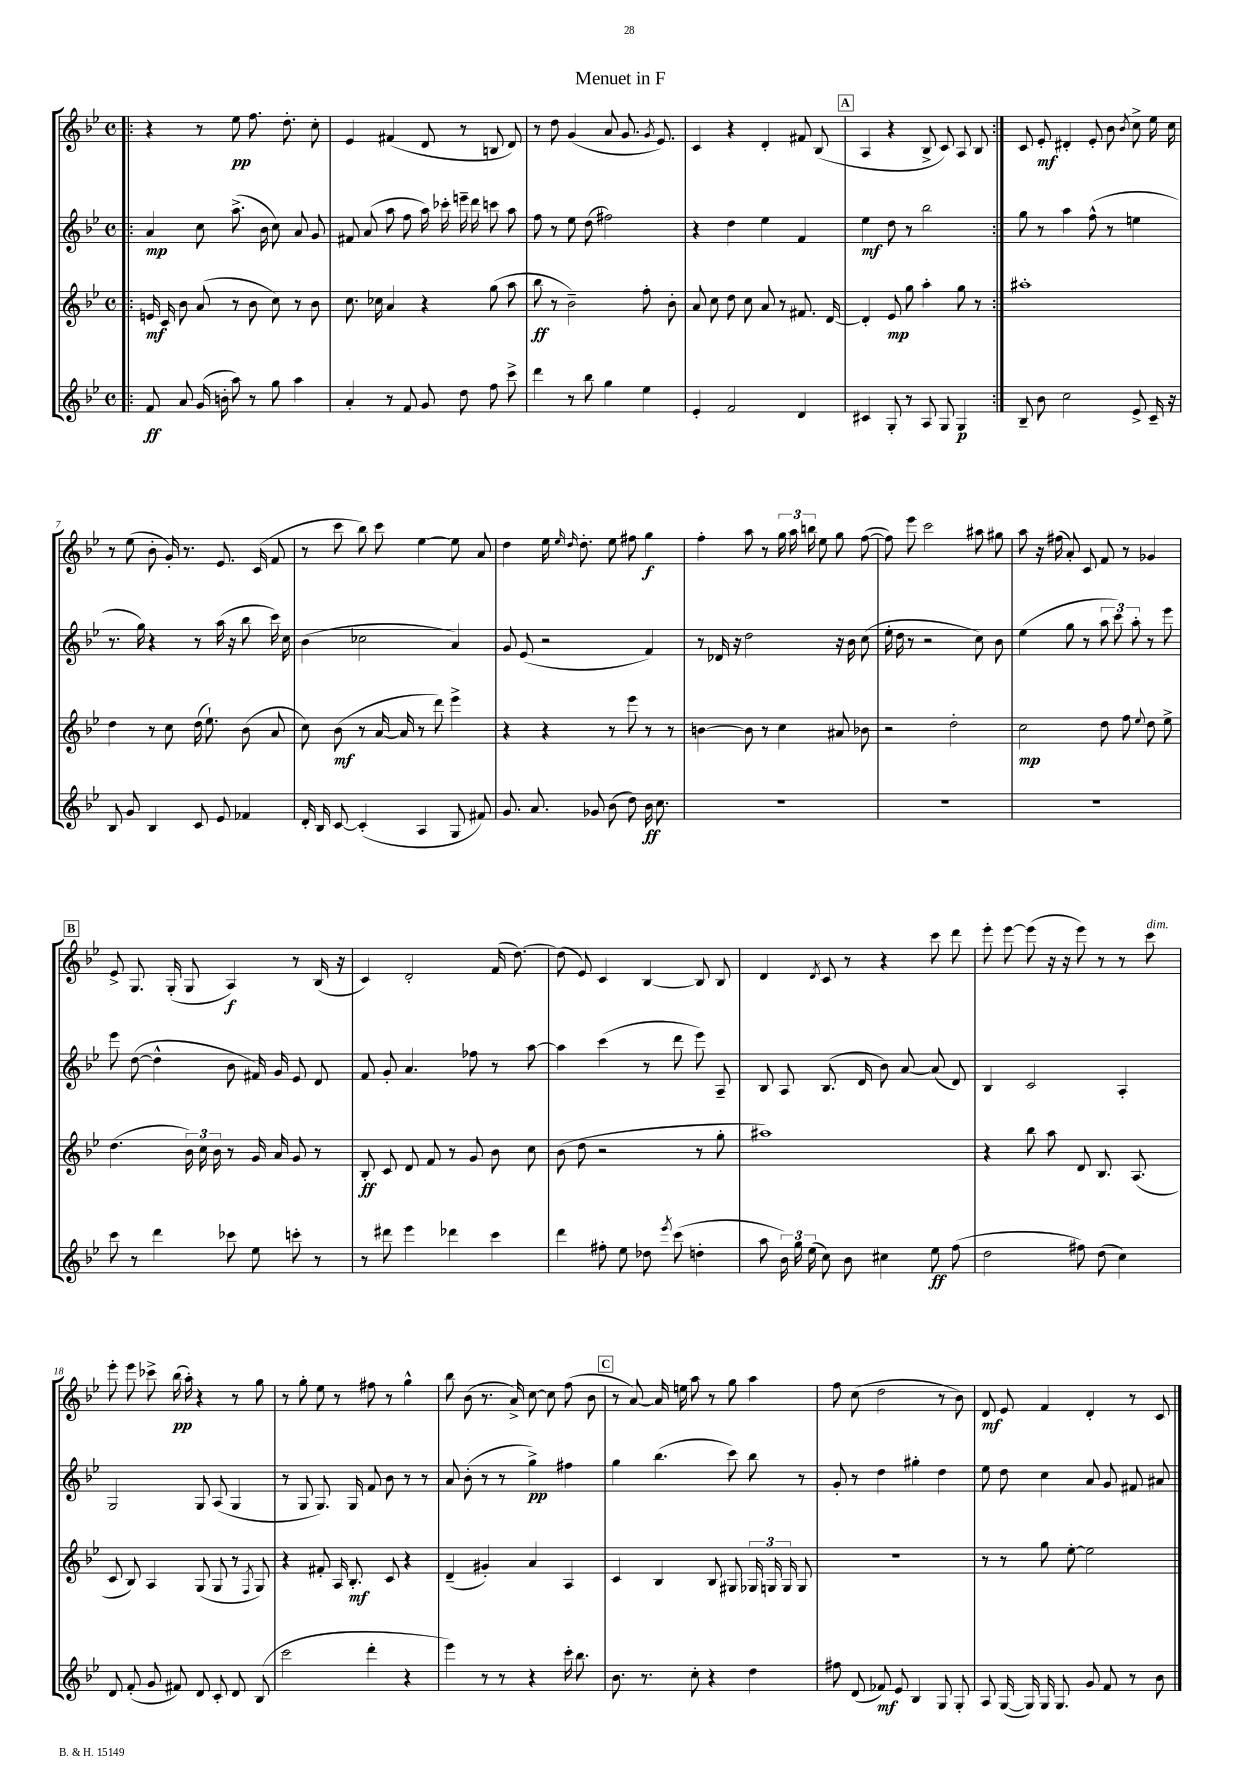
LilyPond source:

\header { title = "Menuet in F" }
<<
\new StaffGroup <<
\new Staff = "s0" {
    \clef treble \key bes \major \defaultTimeSignature \time 4/4
    \autoBeamOff \repeat volta 2 { \bar ".|:" r4 r8 ees''8\pp f''8. d''8.-. c''8-. |
    ees'4 fis'4( d'8 r8 b8 d'8) |
    r8 d''8 g'4( a'8 g'8. \acciaccatura { g'8 } ees'8.) |
    c'4 r4 d'4-. fis'8 bes8( |
    \mark \markup { \box "A" } a4 r4 bes8-> c'8) a8 bes8 | }
    c'8 ees'8-.\mf dis'4-. ees'8-. bes'8 \acciaccatura { bes'8 } c''8-> ees''16 c''16 |
    r8 ees''8( bes'8-. g'16-.) r8. ees'8. c'16( f'8 |
    r8 c'''8 bes''8) c'''8 ees''4~ ees''8 a'8 |
    d''4 ees''16 \grace { ees''16 d''16 } d''8.-. ees''8 fis''8 g''4\f |
    f''4-. a''8 r8 \tuplet 3/2 { g''16 a''16 b''16 } ees''8 g''8 f''8~( |
    f''8) ees'''8 c'''2 ais''8 gis''8 |
    a''8 r16 fis''16( a'8-.) c'8 f'8 r8 ges'4 |
    \mark \markup { \box "B" } ees'8-> g8. g16-.( g8 a4\f) r8 bes16( r16 |
    c'4) d'2-. f'16( d''8.~) |
    d''8( ees'8) c'4 bes4~ bes8 bes8 |
    d'4 \acciaccatura { d'8 } c'8 r8 r4 c'''8 d'''8 |
    ees'''8-. ees'''8~ ees'''8( r16 r16 ees'''8) r8 r8 c'''8^\markup { \italic "dim." } |
    ees'''8-. ees'''8 ces'''8-> bes''16\pp( a''16-.) r4 r8 g''8 |
    r8 g''8-. ees''8 r8 fis''8 r8 g''4-^ |
    bes''8 bes'8( r8. a'16->) c''8~ c''8 f''8( bes'8 |
    \mark \markup { \box "C" } r8 a'8~) a'16 e''16 a''8 r8 g''8 a''4 |
    f''8 c''8( d''2 r8 bes'8) |
    d'8\mf ees'8 f'4 d'4-. r8 c'8 \bar "|." |
}
\new Staff = "s1" {
    \clef treble \key bes \major \defaultTimeSignature \time 4/4
    \autoBeamOff \repeat volta 2 { \bar ".|:" a'4\mp c''8 a''8.->( bes'16 c''8) a'8 g'8 |
    fis'8 a'8( a''8 f''8 a''16) ces'''16-. e'''16-- d'''16 c'''8 a''8 |
    f''8 r8 ees''8 d''8( fis''2) |
    r4 d''4 ees''4 f'4 |
    \mark \markup { \box "A" } ees''4\mf d''8 r8 bes''2 | }
    g''8 r8 a''4 f''8-^( r8 e''4 |
    r8. g''16) r4 r8 a''16( r16 bes''8 c'''16) c''16 |
    bes'4( ces''2 a'4) |
    g'8 ees'8( r2 f'4) |
    r8 des'16 r16 d''2 r16 bes'16 c''8( |
    ees''16-. d''16 r8 r2 c''8) bes'8 |
    ees''4( g''8 r8 \tuplet 3/2 { a''8 c'''8) a''8-. } r8 ees'''8 |
    \mark \markup { \box "B" } ees'''8 d''8~( d''4-^ bes'8 fis'16) g'16 ees'8 d'8 |
    f'8 g'8-. a'4. fes''8 r8 a''8~ |
    a''4 c'''4( r8 d'''8 ees'''8) a8-- |
    bes8 a8 bes8.( d'16 bes'8) a'8~ a'8( d'8) |
    bes4 c'2 a4-. |
    g2 g8 a8( g4 |
    r8 g8 g8.) g16 f'8 bes'8 r8 r8 |
    a'8 bes'8-.( r8 r8 g''4->\pp) fis''4 |
    \mark \markup { \box "C" } g''4 bes''4.( c'''8) bes''8 r8 |
    g'8-. r8 d''4 gis''4-. d''4 |
    ees''8 d''8 c''4 a'8 g'8 fis'8 ais'8 \bar "|." |
}
\new Staff = "s2" {
    \clef treble \key bes \major \defaultTimeSignature \time 4/4
    \autoBeamOff \repeat volta 2 { \bar ".|:" e'16\mf c'16 bes'8 a'8( r8 bes'8 c''8) r8 bes'8 |
    c''8. ces''16 a'4 r4 g''8( a''8 |
    bes''8\ff r8 bes'2--) f''8-. bes'8-. |
    a'8 c''8 d''8 c''8 a'8 r8 fis'8. d'16~ |
    \mark \markup { \box "A" } d'4-. ees'8\mp g''8 a''4-. g''8 r8 | }
    ais''1-. |
    d''4 r8 c''8 d''16( ees''8.-!) bes'8( a'8 |
    c''8) bes'8\mf( r8 a'16~ a'16 r8 d'''8) ees'''4-> |
    r4 r4 r8 ees'''8 r8 r8 |
    b'4~ b'8 r8 c''4 ais'8 bes'8 |
    r2 d''2-. |
    c''2\mp d''8 f''8 \appoggiatura { ees''8 } d''8 ees''8-> |
    \mark \markup { \box "B" } d''4.( \tuplet 3/2 { bes'16) c''16 bes'16 } r8 g'16 a'16 g'8 r8 |
    bes8-.\ff c'8 d'8 f'8 r8 g'8 bes'8 c''8 |
    bes'8( d''8 r2 r8 g''8-. |
    ais''1) |
    r4 bes''8 a''8 d'8 bes8. a8.( |
    c'8 bes8) a4 g8( g8 r8 \acciaccatura { f8 } g8) |
    r4 fis'8-. a16 bes8.-.\mf c'8 r4 |
    d'4--( gis'4-.) a'4 a4 |
    \mark \markup { \box "C" } c'4 bes4 bes8 gis8 \tuplet 3/2 { ges16 g16 g16 } g8 |
    R1 |
    r8 r8 g''8 ees''8~-. ees''2 \bar "|." |
}
\new Staff = "s3" {
    \clef treble \key bes \major \defaultTimeSignature \time 4/4
    \autoBeamOff \repeat volta 2 { \bar ".|:" f'8\ff a'8 g'16( b'16-. a''8) r8 g''8 a''4 |
    a'4-. r8 f'8 g'8 d''8 f''8 c'''8-> |
    d'''4 r8 bes''8 g''4 ees''4 |
    ees'4-. f'2 d'4 |
    \mark \markup { \box "A" } cis'4 g8-. r8 a8 g8 g4\p | }
    bes8-- bes'8 c''2 ees'8-> c'16-- r16 |
    bes8 g'8 bes4 c'8 ees'8 fes'4 |
    d'16-. bes16 c'8~ c'4-.( a4 g8 fis'8) |
    g'8. a'8. ges'8 bes'8( d''8) bes'16\ff c''8. |
    R1 |
    R1 |
    R1 |
    \mark \markup { \box "B" } c'''8 r8 d'''4 ces'''8 ees''8 c'''8-. r8 |
    r8 dis'''8 ees'''4 des'''4 c'''4 |
    d'''4 fis''8-. ees''8 des''8 \acciaccatura { ees'''8 } c'''8( d''4-. |
    a''8 \tuplet 3/2 { bes'16) g''16 ees''16( } c''8) bes'8 cis''4 ees''8\ff f''8( |
    d''2 fis''8) d''8( c''4) |
    d'8 f'8-.( g'8 fis'8) d'8 c'8-. d'8 bes8( |
    c'''2 d'''4-. r4 |
    ees'''4) r8 r8 r4 c'''16-. bes''8. |
    \mark \markup { \box "C" } bes'8. r8. c''8-. r4 d''4 |
    fis''8 d'8( fes'8\mf) ees'8 bes4 g8 g8-. |
    a8 g16~( g16) g16 g8. g'8 f'8 r8 bes'8 \bar "|." |
}
>>
>>
